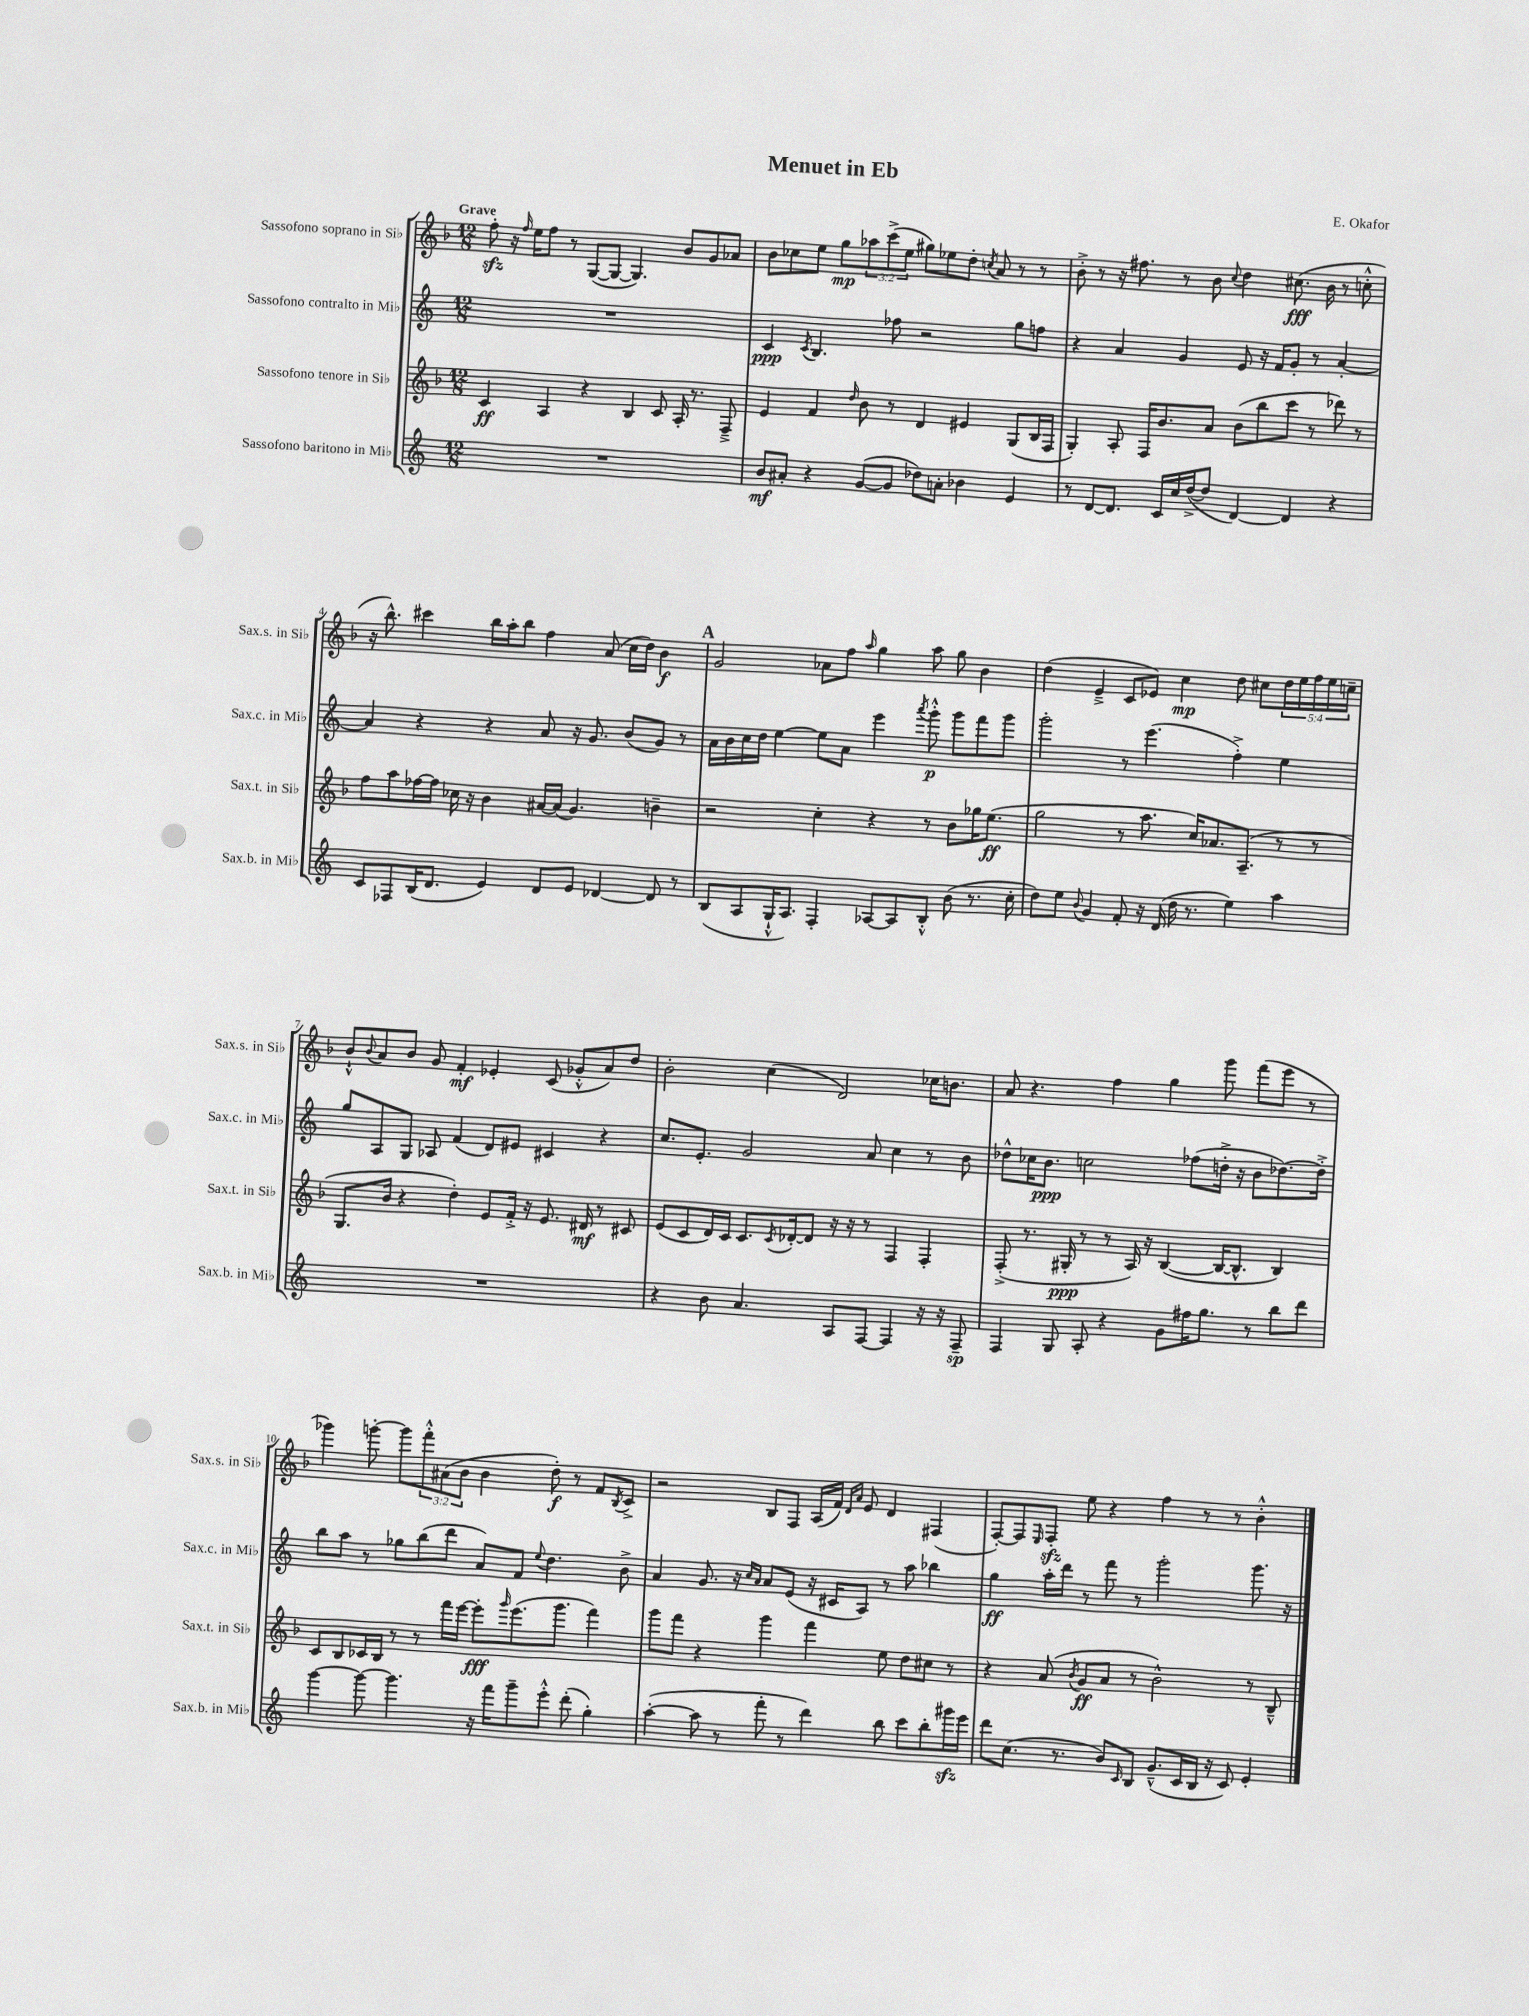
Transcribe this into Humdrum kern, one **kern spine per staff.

**kern	**dynam	**kern	**dynam	**kern	**dynam	**kern	**dynam
*part4	*part4	*part3	*part3	*part2	*part2	*part1	*part1
*staff4	*staff4	*staff3	*staff3	*staff2	*staff2	*staff1	*staff1
*I"Sassofono baritono in Mi♭	*	*I"Sassofono tenore in Si♭	*	*I"Sassofono contralto in Mi♭	*	*I"Sassofono soprano in Si♭	*
*I'Sax.b. in Mi♭	*	*I'Sax.t. in Si♭	*	*I'Sax.c. in Mi♭	*	*I'Sax.s. in Si♭	*
*clefG2	*	*clefG2	*	*clefG2	*	*clefG2	*
*k[]	*	*k[b-]	*	*k[]	*	*k[b-]	*
*M12/8	*	*M12/8	*	*M12/8	*	*M12/8	*
=1	=1	=1	=1	=1	=1	=1	=1
!	!	!	!	!	!	!LO:TX:a:B:t=Grave	!
1.r	.	4c/	ff	1.r	.	8ffzz'\	.
.	.	.	.	.	.	16r	.
.	.	.	.	.	.	16qqff/	.
.	.	.	.	.	.	16ee\KL	.
.	.	4A/	.	.	.	8ff\J	.
.	.	.	.	.	.	8r	.
.	.	4r	.	.	.	([8G/L	.
.	.	.	.	.	.	8G/J_	.
.	.	4B-/	.	.	.	4.G/])	.
.	.	8c/	.	.	.	.	.
.	.	16A'/	.	.	.	8b-/L	.
.	.	8.r	.	.	.	.	.
.	.	.	.	.	.	8g/	.
.	.	8F~^/	.	.	.	8a-X/J	.
=2	=2	=2	=2	=2	=2	=2	=2
8b/L	mf	4e/	.	4c/	ppp	8b-\L	.
8a#X'/J	.	.	.	.	.	8cc-X\	.
.	.	.	.	8qc/	.	.	.
4r	.	4f/	.	4.B/	.	8ee\J	.
.	.	.	.	.	.	8gg\L	mp
.	.	16qqdd/	.	.	.	.	.
([8g/L	.	8b-\	.	.	.	12aa-X\	.
.	.	.	.	.	.	(12ccc^\	.
8g/J]	.	8r	.	8ff-X\	.	.	.
.	.	.	.	.	.	12ee\J	.
8dd-X\L)	.	4d/	.	2r	.	8gg#X\L)	.
8an'\J	.	.	.	.	.	8ee-X\	.
4b-X\	.	4e#X/	.	.	.	8dd'\J	.
.	.	.	.	.	.	8qccn/	.
.	.	.	.	.	.	8a/	.
4e/	.	(8G/L	.	8gg\L	.	8r	.
.	.	16B-/L	.	8ffn\J	.	8r	.
.	.	16F/JJ	.	.	.	.	.
=3	=3	=3	=3	=3	=3	=3	=3
8r	.	4G'/)	.	4r	.	8b-'^\	.
[8d/L	.	.	.	.	.	8r	.
8.d/J]	.	8A'/	.	4a/	.	16r	.
.	.	.	.	.	.	8.ff#X\	.
.	.	16F/KL	.	.	.	.	.
16c/LL	.	8.b-/	.	.	.	.	.
16cc/	.	.	.	4g/	.	8r	.
([16dd^/J	.	.	.	.	.	.	.
8dd/J]	.	8a/J	.	.	.	8b-\	.
.	.	.	.	.	.	8qqcc/	.
[4d/)	.	(8b-\L	.	8e/	.	4dd\	.
.	.	8bb-\	.	16r	.	.	.
.	.	.	.	16f/KL	.	.	.
4d/]	.	8ccc\J	.	8g'/J	.	(8.cc#X\	fff
.	.	8r	.	8r	.	.	.
.	.	.	.	.	.	16b-\	.
4r	.	8ddd-X\)	.	[4a'/	.	8r	.
.	.	8r	.	.	.	8ccn'^^\	.
!!LO:LB:g=z
=4	=4	=4	=4	=4	=4	=4	=4
8c/L	.	8ff\L	.	4a/]	.	16r	.
.	.	.	.	.	.	8.bb-^^\)	.
8F-X/	.	8aa\	.	.	.	.	.
(16B/K	.	[16ff-X\L	.	4r	.	4ccc#X\	.
8.d/J	.	16ff-\JJ]	.	.	.	.	.
.	.	16cc-X\	.	.	.	.	.
.	.	16r	.	.	.	.	.
4e/)	.	4b-\	.	4r	.	16bb-\LL	.
.	.	.	.	.	.	16aa'\J	.
.	.	.	.	.	.	8bb-\J	.
8d/L	.	[16a#X/LL	.	8a/	.	4ff\	.
.	.	(16a#/JJ]	.	.	.	.	.
8e/J	.	4.g/)	.	16r	.	.	.
.	.	.	.	8.g/	.	.	.
[4d-X/	.	.	.	.	.	(8a/	.
.	.	.	.	(8b/L	.	16cc\LL	.
.	.	.	.	.	.	16dd\JJ)	.
8d-/]	.	4bn~\	.	8g/J)	.	4b-\	f
8r	.	.	.	8r	.	.	.
!!LO:REH:place=s1:t=A
=5	=5	=5	=5	=5	=5	=5	=5
(8B/L	.	2r	.	16a\LL	.	2g/	.
.	.	.	.	16b\	.	.	.
8A/	.	.	.	16cc\	.	.	.
.	.	.	.	16dd\JJ	.	.	.
16G`^^/K	.	.	.	[4ee\	.	.	.
8.A/J)	.	.	.	.	.	.	.
4F'/	.	4cc'\	.	8ee\L]	.	8a-X\L	.
.	.	.	.	8a\J	.	8ff\J	.
.	.	.	.	.	.	16qqaa/	.
[8A-X/L	.	4r	.	4eee\	.	4gg\	.
8A-/]	.	.	.	.	.	.	.
.	.	.	.	8qaaa/	.	.	.
8B'^^/J	.	8r	.	8ggg'^^\	p	8aa\	.
(8b\	.	8b-\L	.	8ggg\L	.	8gg\	.
8.r	.	16gg-X\K	.	8fff\	.	4b-\	.
.	.	(8.ee\J	ff	.	.	.	.
.	.	.	.	8ggg\J	.	.	.
16cc'\	.	.	.	.	.	.	.
=6	=6	=6	=6	=6	=6	=6	=6
8dd\L)	.	2gg\	.	2ggg'\	.	(4dd\	.
8ee\J	.	.	.	.	.	.	.
8qqb/	.	.	.	.	.	.	.
4g/	.	.	.	.	.	4e~^/	.
8f'/	.	8r	.	8r	.	8c/L	.
16r	.	8.aa\	.	(4.eee\	.	8e-X/J)	.
(16d/	.	.	.	.	.	.	.
16dd\	.	.	.	.	.	4cc\	mp
8.r	.	16cc/KL)	.	.	.	.	.
.	.	8.a-X/	.	.	.	.	.
4ee\)	.	.	.	4ff'^\)	.	8dd\	.
.	.	(8.A~/J	.	.	.	.	.
.	.	.	.	.	.	8cc#X\L	.
4aa\	.	8r	.	4ee\	.	20dd\L	.
.	.	.	.	.	.	20ee\	.
.	.	.	.	.	.	20ff\	.
.	.	8r	.	.	.	.	.
.	.	.	.	.	.	20ee\	.
.	.	.	.	.	.	20ccn~\JJ	.
!!LO:LB:g=z
=7	=7	=7	=7	=7	=7	=7	=7
1.r	.	8.G/L	.	8gg/L	.	8b-`^^/L	.
.	.	.	.	.	.	8qqb-/	.
.	.	.	.	8A/	.	8a/	.
.	.	16b-/Jk	.	.	.	.	.
.	.	4r	.	8G/J	.	8b-/J	.
.	.	.	.	8A-X/	.	8g/	.
.	.	4dd'\)	.	(4f/	.	4f'/	mf
.	.	8e/L	.	8d/L)	.	4e-X'/	.
.	.	16f'^/Jk	.	8e#X/J	.	.	.
.	.	16r	.	.	.	.	.
.	.	8.e/	.	4c#X/	.	(8c/	.
.	.	.	.	.	.	8g-X'^^/L	.
.	.	16d#X/	mf	.	.	.	.
.	.	8r	.	4r	.	8a/)	.
.	.	8c#X/	.	.	.	8dd/J	.
=8	=8	=8	=8	=8	=8	=8	=8
4r	.	(8e/L	.	8.cc/L	.	2b-'\	.
.	.	8c/	.	.	.	.	.
.	.	.	.	8.e'/J	.	.	.
8b\	.	16d/L)	.	.	.	.	.
.	.	16c/JJ	.	.	.	.	.
4.a/	.	8.c/L	.	2g/	.	.	.
.	.	.	.	.	.	(4cc\	.
.	.	8qc/	.	.	.	.	.
.	.	[16d-X'/k	.	.	.	.	.
.	.	8d-/J]	.	.	.	.	.
8A/L	.	16r	.	.	.	2d/)	.
.	.	16r	.	.	.	.	.
[8F/J	.	8r	.	8a/	.	.	.
4F/]	.	4F/	.	4cc\	.	.	.
16r	.	4F'/	.	8r	.	16cc-X\KL	.
16r	.	.	.	.	.	8.bn\J	.
8F~/	sp	.	.	8b\	.	.	.
=9	=9	=9	=9	=9	=9	=9	=9
4F/	.	(8F'^/	.	8dd-X^^\L	.	8a/	.
.	.	8.r	.	16cc-X\K	.	4.r	.
.	.	.	.	8.b\J	ppp	.	.
8G/	.	.	.	.	.	.	.
.	.	16G#X'/	ppp	.	.	.	.
8A'/	.	8r	.	2ccn\	.	.	.
4r	.	8r	.	.	.	4ff\	.
.	.	16A/)	.	.	.	.	.
.	.	16r	.	.	.	.	.
8g\L	.	([4B-/	.	.	.	4gg\	.
16ff#X\K	.	.	.	(8ff-X\L	.	.	.
8.gg\J	.	.	.	.	.	.	.
.	.	16B-/KL_	.	16ddn'^\Jk	.	8ggg\	.
.	.	8.B-^^/J]	.	16r	.	.	.
8r	.	.	.	8b\L	.	(8fff\L	.
8bb\L	.	4B-/)	.	[8.dd-X\)	.	8eee\J	.
8ddd\J	.	.	.	.	.	8r	.
.	.	.	.	16dd-'^\Jk]	.	.	.
!!LO:LB:g=z
=10	=10	=10	=10	=10	=10	=10	=10
[4ggg\	.	8c/L	.	8bb\L	.	4ggg-X\)	.
.	.	8B-/	.	8aa\J	.	.	.
8ggg\_	.	16c-X/L	.	8r	.	[8gggn'\	.
.	.	16B-/JJ	.	.	.	.	.
4.ggg\]	.	8r	.	8gg-X\L	.	8ggg\L]	.
.	.	8r	.	(8bb\	.	12fff'^^\	.
.	.	.	.	.	.	(12a#X\	.
.	.	16fff\LL	.	8ddd\J	.	.	.
.	.	.	.	.	.	12b-\J	.
.	.	[16eee\JJ	.	.	.	.	.
16r	.	8eee'\L]	fff	8a/L)	.	4b-\	.
16fff\KL	.	.	.	.	.	.	.
.	.	16qqggg/	.	.	.	.	.
8ggg~\	.	(8.eee\	.	8f/J	.	.	.
.	.	.	.	8qqee/	.	.	.
8eee'^^\J	.	.	.	4.dd\	.	8dd'\)	f
.	.	8.ggg\J	.	.	.	.	.
(8ddd'\	.	.	.	.	.	8r	.
4gg'\)	.	4fff\)	.	.	.	8f/L	.
.	.	.	.	.	.	8qB-/	.
.	.	.	.	8b^\	.	8c^/J	.
=11	=11	=11	=11	=11	=11	=11	=11
([4aa'\	.	8ggg\L	.	4a/	.	2r	.
.	.	8fff\J	.	.	.	.	.
8aa\]	.	4r	.	8.g/	.	.	.
8r	.	.	.	.	.	.	.
.	.	.	.	16r	.	.	.
.	.	.	.	16qqcc/LL	.	.	.
.	.	.	.	16qqa/JJ	.	.	.
8fff'\	.	4ggg\	.	8a/L	.	8B-/L	.
8r	.	.	.	(8e/J	.	8F/J	.
4ddd\)	.	4fff\	.	16r	.	(16A/LL	.
.	.	.	.	16c#X/KL	.	16f/JJ)	.
.	.	.	.	.	.	16qqd/LL	.
.	.	.	.	.	.	16qqa/JJ	.
.	.	.	.	8A/J)	.	8e/	.
8bb\	.	8ee\	.	8r	.	4d/	.
8ccc\L	.	8dd\L	.	8aa\	.	.	.
8bb'\	.	8cc#X\J	.	4bb-X\	.	(4F#X/	.
16ggg#Xzz\L	.	8r	.	.	.	.	.
16eee\JJ	.	.	.	.	.	.	.
=12	=12	=12	=12	=12	=12	=12	=12
8ddd\L	.	4r	.	4gg\	ff	[8F'/L)	.
(8.cc\J	.	.	.	.	.	8F/]	.
.	.	.	.	.	.	16qqE/	.
.	.	(8a/	.	16aa'\LL	.	8Fzz'/J	.
8.r	.	.	.	16ddd\JJ	.	.	.
.	.	8qb-/	.	.	.	.	.
.	.	8g/L	ff	8r	.	8ee\	.
8b/L)	.	8a/J	.	8fff\	.	4r	.
16qqc/	.	.	.	.	.	.	.
8B/J	.	8r	.	8r	.	.	.
(8.g~^^/L	.	2b-^^\)	.	2ggg'\	.	4ff\	.
16c/L	.	.	.	.	.	.	.
16B/JJ	.	.	.	.	.	8r	.
16r	.	.	.	.	.	.	.
8c/)	.	.	.	.	.	8r	.
4e'/	.	8r	.	8.ggg\	.	4b-'^^\	.
.	.	8B-~^^/	.	.	.	.	.
.	.	.	.	16r	.	.	.
==	==	==	==	==	==	==	==
*-	*-	*-	*-	*-	*-	*-	*-
